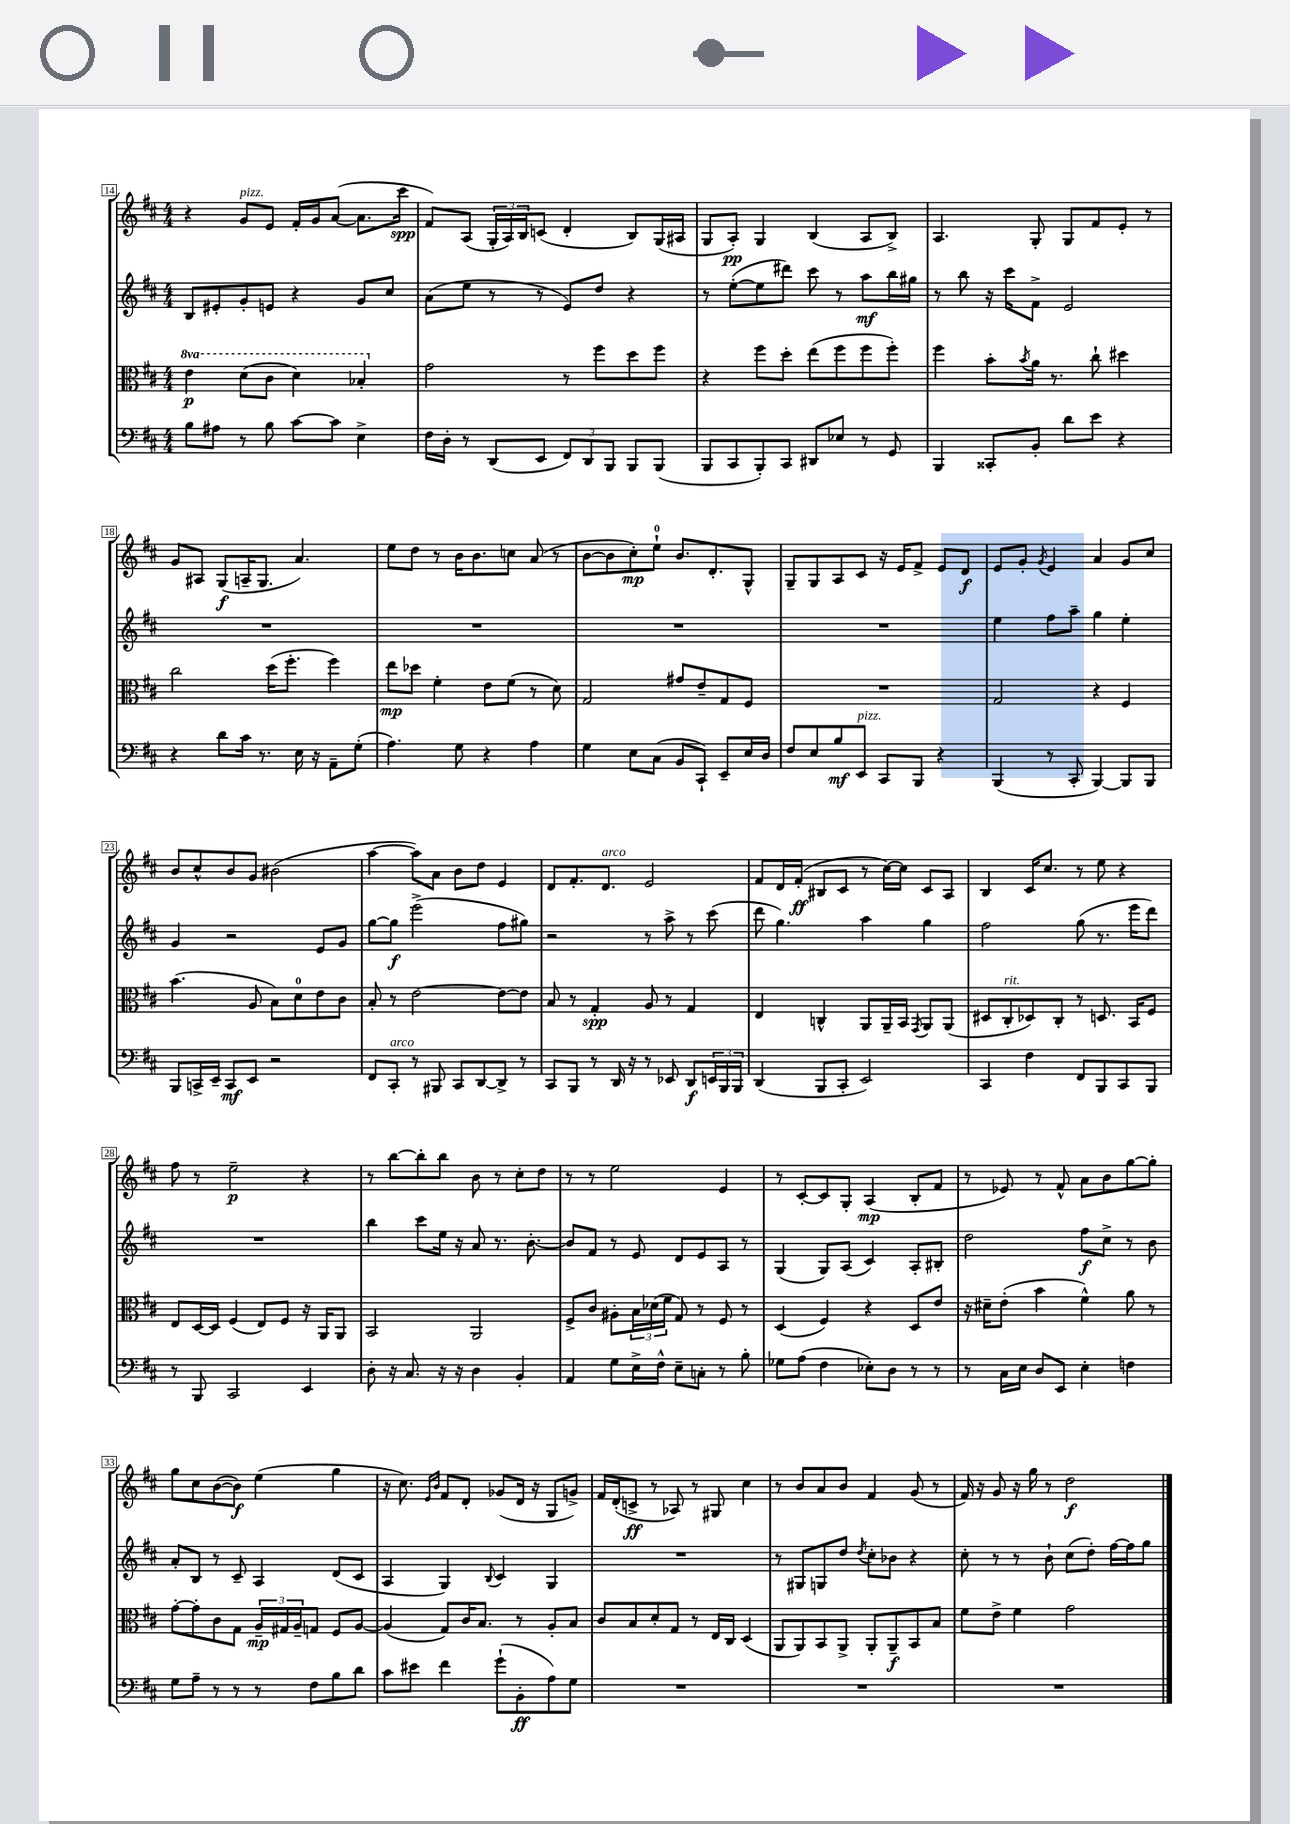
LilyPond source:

<<
\new StaffGroup <<
\new Staff = "s0" {
    \clef treble \key d \major \numericTimeSignature \time 4/4
    r4 g'8^\markup { \italic "pizz." } e'8 fis'16-. g'16 a'8~( a'8. cis'''16\spp |
    fis'8) a8( \tuplet 3/2 { g16-. a16) b16 } c'8( d'4-. b8) g16( ais16 |
    g8 a8-.\pp) g4 b4( a8 b8->) |
    a4. g8-. g8 fis'8 e'8-. r8 |
    g'8 ais8 g8\f( a16-- g8. a'4.) |
    e''8 d''8 r8 b'16 b'8. c''8 a'8( r8 |
    b'8~ b'8 cis''8-.\mp) e''8-0-! b'8. d'8.-. g8-^ |
    g8-- g8 a8 cis'8 r16 e'16 fis'8-> e'8 d'8\f |
    e'8 g'8-. \acciaccatura { g'8 } e'4 a'4 g'8 cis''8 |
    b'8 cis''8-^ b'8 g'8 bis'2( |
    a''4~ a''8) a'8 b'8 d''8 e'4 |
    d'8 fis'8.-. d'8.^\markup { \italic "arco" } e'2 |
    fis'8 d'16 fis'16-.\ff( bis8 cis'8 r8 cis''16~) cis''16 cis'8 a8 |
    b4 cis'16 cis''8. r8 e''8 r4 |
    fis''8 r8 e''2--\p r4 |
    r8 b''8~ b''8-. b''8 b'8 r8 cis''8-. d''8 |
    r8 r8 e''2 e'4 |
    r8 cis'8~-. cis'8 g8-. a4\mp( b8-. fis'8 |
    r8 ees'8) r8 fis'8-^ a'8 b'8 g''8~ g''8-. |
    g''8 cis''8 b'8~( b'8\f) e''4( g''4 |
    r16 cis''8.) \grace { e'16 b'16 } fis'8 d'8-. ges'8( d'16 r16 g8 g'8->) |
    fis'16 d'16-.( c'8->\ff r8 aes8) r8 gis8 cis''4 |
    r8 b'8 a'8 b'8 fis'4 g'8( r8 |
    fis'16) r16 g'8 r16 g''16 r8 d''2\f \bar "|." |
}
\new Staff = "s1" {
    \clef treble \key d \major \numericTimeSignature \time 4/4
    b8 eis'8-. g'8-. e'8 r4 g'8 cis''8 |
    a'8( e''8 r8 r8 e'8) d''8 r4 |
    r8 e''8~-.( e''8 dis'''8) cis'''8 r8 a''8\mf b''16 gis''16 |
    r8 b''8 r16 cis'''16 fis'8-> e'2 |
    R1 |
    R1 |
    R1 |
    R1 |
    e''4 fis''8 a''8-- g''4 e''4-. |
    g'4 r2 e'8 g'8 |
    g''8~ g''8\f e'''2->( fis''8 gis''8) |
    r2 r8 a''8-> r8 cis'''8( |
    d'''8 g''4.) a''4 g''4 |
    fis''2 g''8( r8. e'''16 d'''8) |
    R1 |
    b''4 cis'''8 e''16 r16 a'8 r8. b'8.~-. |
    b'8 fis'8 r8 e'8 d'8 e'8 a8 r8 |
    g4( g8) a8( cis'4) a8-. bis8-. |
    d''2 fis''8\f cis''8-> r8 b'8 |
    a'8-. b8 r8 cis'8-- a4 d'8( cis'8 |
    a4 g4) \appoggiatura { b8 } cis'4 g4 |
    R1 |
    r8 gis8 g8 d''8 \acciaccatura { d''8 } cis''8-. bes'8 r4 |
    cis''8-. r8 r8 b'8-! cis''8( d''8-.) fis''16~ fis''16 g''8 \bar "|." |
}
\new Staff = "s2" {
    \clef alto \key d \major \numericTimeSignature \time 4/4 \set Staff.ottavationMarkups = #ottavation-simple-ordinals
    \ottava #1 e''4\p d''8( cis''8 d''4) bes'4-. \ottava #0 |
    g'2 r8 fis''8 d''8 fis''8 |
    r4 fis''8 d''8-. e''8( fis''8 fis''8 fis''8-.) |
    fis''4 b'8-. \acciaccatura { b'8 } a'16 r8. cis''8-! dis''4 |
    cis''2 d''16( fis''8.-. fis''4) |
    e''8\mp des''8 fis'4-. e'8 fis'8( r8 d'8) |
    g2 gis'8 e'8-- g8 fis8 |
    R1 |
    g2 r4 fis4 |
    b'4.( a8 b8) d'8-0 e'8 cis'8 |
    b8-. r8 e'2~ e'8~ e'8 |
    b8 r8 g4-.\spp a8 r8 g4 |
    e4 c4-^ a,8 a,16-- b,16 \acciaccatura { g,8 } a,8 a,8( |
    dis8 cis8-.^\markup { \italic "rit." } des8) cis8-. r8 d8. b,16 fis8 |
    e8 d16~ d16 fis4( e8) fis8 r16 a,16 a,8 |
    b,2 a,2 |
    fis8-> cis'8 ais8-. \tuplet 3/2 { b16 des'16( fis'16 } g8) r8 fis8 r8 |
    d4( fis4) r4 d8 e'8 |
    r16 dis'16-- e'8-.( b'4 fis'4-^) a'8 r8 |
    g'8~-. g'8-. cis'8 g8 \tuplet 3/2 { a16--\mp gis16 a16-- } g8 fis8 a8~ |
    a4( g8) cis'16 b8. r8 a8-. b8 |
    cis'8 b8 d'8-. g8 r8 e16 cis16 d4( |
    a,8 a,8) b,8 a,8-> a,8-. a,8--\f b,8 b8 |
    fis'8 e'8-> fis'4 g'2 \bar "|." |
}
\new Staff = "s3" {
    \clef bass \key d \major \numericTimeSignature \time 4/4
    b8 ais8 r8 b8 cis'8~ cis'8 e4-> |
    fis16 d16-. r8 d,8( e,8 \tuplet 3/2 { fis,8) d,8 b,,8 } b,,8 b,,8( |
    b,,8 cis,8 b,,8-.) cis,8 dis,8 ees8 r8 g,8 |
    b,,4 cisis,8-. b,8-. d'8 e'8 r4 |
    r4 d'8 cis'16 r8. e16 r16 a,8-- g8-.( |
    a4.) g8 r4 a4 |
    g4 e8 cis8( b,8 cis,8-!) e,8-- e16 d16 |
    fis8 e8 b8\mf e,8^\markup { \italic "pizz." } cis,8 b,,8 r4 |
    b,,4( r8 cis,8-. b,,4~) b,,8 b,,8 |
    b,,8 c,16-> e,16-- c,8\mf e,8 r2 |
    fis,8 cis,8-.^\markup { \italic "arco" } r8 bis,,8 cis,8 d,8~ d,8-> r8 |
    cis,8 b,,8 r8 d,16 r16 r8 ees,8 d,8\f \tuplet 3/2 { e,16 b,,16 b,,16 } |
    d,4( b,,8 cis,8-. e,2) |
    cis,4 fis4 fis,8 b,,8 cis,8 b,,8 |
    r8 b,,8 cis,2 e,4 |
    d8-. r16 cis8. r16 r16 d4 b,4-. |
    a,4 g8 e16-> fis16-^ e8-- c8-. r8 b8-. |
    ges8 a8( fis4 ees8-.) d8 r8 r8 |
    r8 cis16 e16 d8 e,8 e4-. f4 |
    g8 a8-- r8 r8 r8 fis8 b8 d'8 |
    cis'8 eis'8 fis'4 g'8-!( b,8-.\ff a8) g8 |
    R1 |
    R1 |
    R1 \bar "|." |
}
>>
>>
\layout { \context { \Score currentBarNumber = #14 \override BarNumber.stencil = #(make-stencil-boxer 0.1 0.3 ly:text-interface::print) } }
